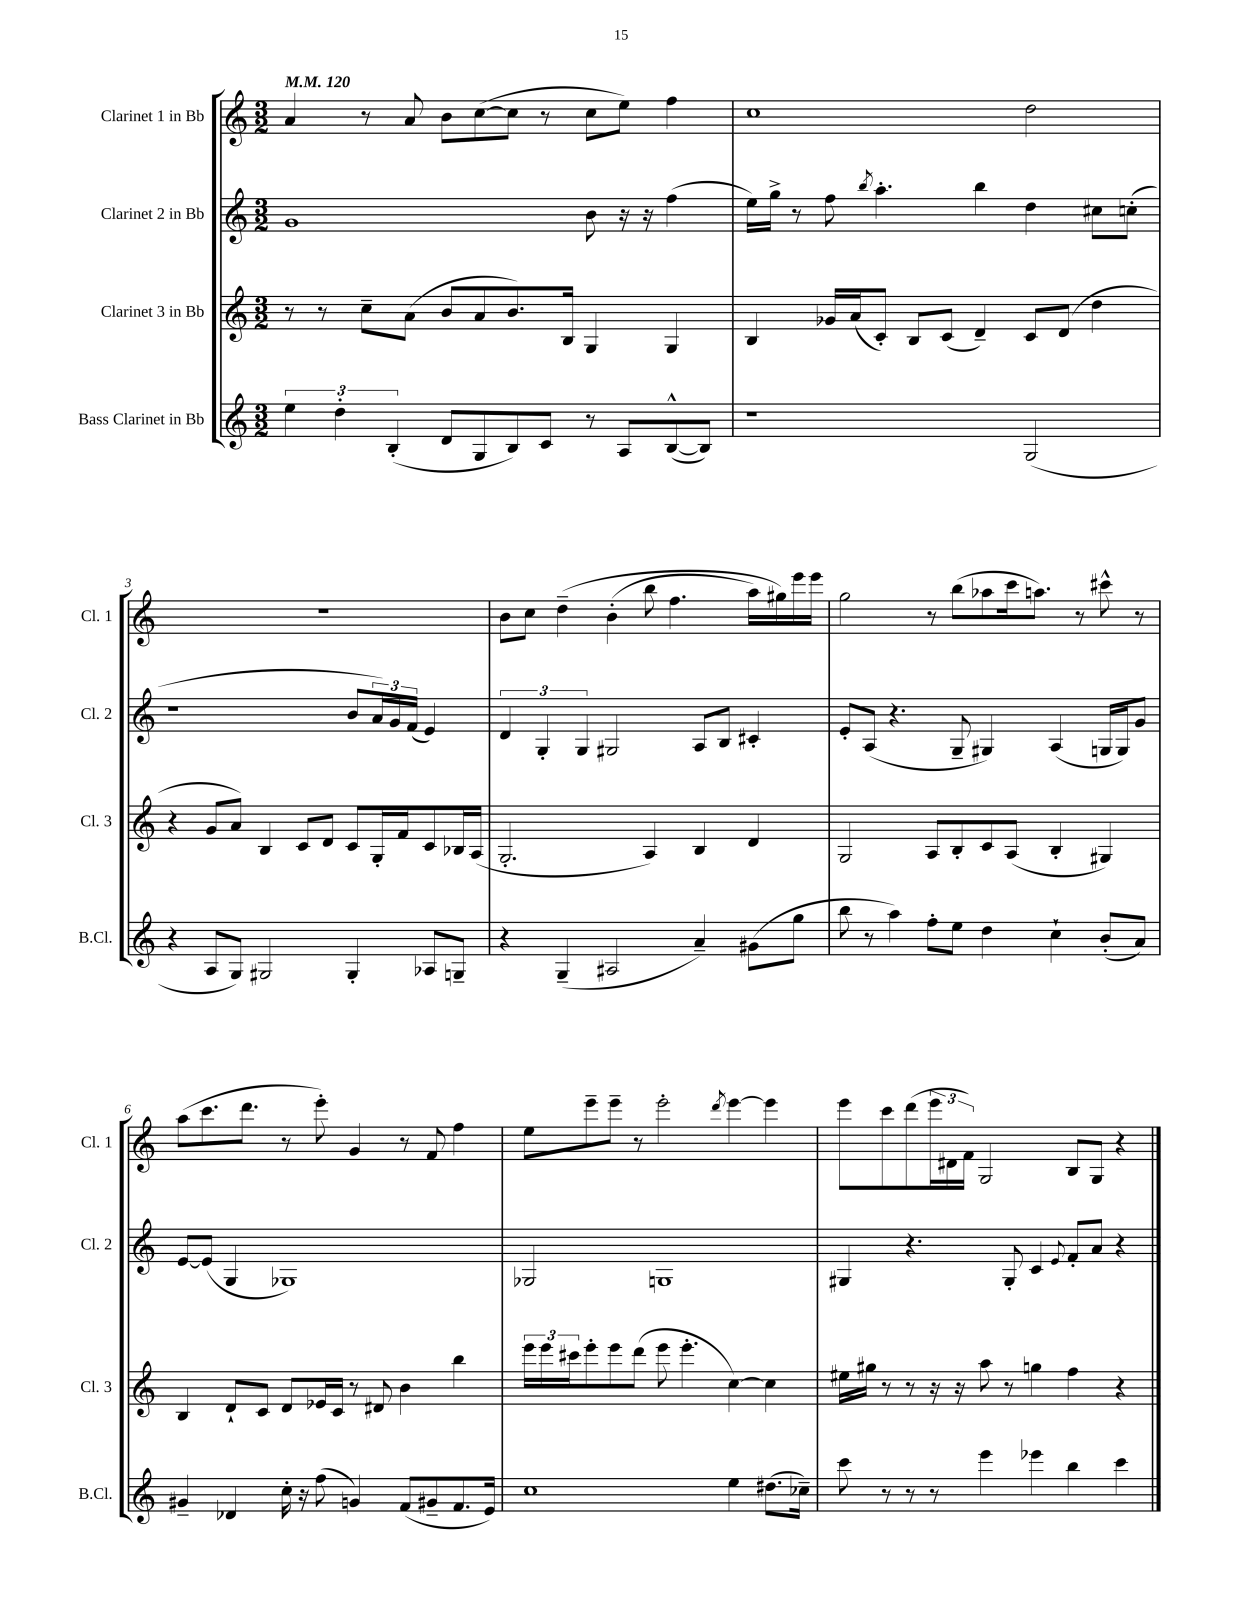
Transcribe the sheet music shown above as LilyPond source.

<<
\new StaffGroup <<
\new Staff = "s0" \with { instrumentName = "Clarinet 1 in Bb" shortInstrumentName = "Cl. 1" } {
    \clef treble \key c \major \numericTimeSignature \time 3/2 \tempo 4 = 120
    a'4 r8 a'8 b'8 c''8~( c''8 r8 c''8 e''8) f''4 |
    c''1 d''2 |
    R1. |
    b'8 c''8 d''4--\( b'4-.( b''8 f''4. a''16) gis''16\) e'''16 e'''16 |
    g''2 r8 b''8( aes''8 c'''16 a''8.) r8 cis'''8-^ r8 |
    a''8( c'''8. d'''8. r8 e'''8-.) g'4 r8 f'8 f''4 |
    e''8 e'''8-- e'''8-- r8 e'''2-. \acciaccatura { d'''8 } e'''4~ e'''4 |
    e'''8 c'''8 d'''8( \tuplet 3/2 { e'''16 dis'16 f'16) } g2 b8 g8 r4 \bar "|." |
}
\new Staff = "s1" \with { instrumentName = "Clarinet 2 in Bb" shortInstrumentName = "Cl. 2" } {
    \clef treble \key c \major \numericTimeSignature \time 3/2
    g'1 b'8 r16 r16 f''4( |
    e''16) g''16-> r8 f''8 \acciaccatura { b''8 } a''4.-. b''4 d''4 cis''8 c''8-.( |
    r1 b'8 \tuplet 3/2 { a'16) g'16 f'16( } e'4) |
    \tuplet 3/2 { d'4 g4-. g4 } gis2 a8 b8 cis'4-. |
    e'8-. a8( r4. g8-- gis4) a4( g16 g16) g'8 |
    e'8~ e'8( g4 ges1) |
    ges2 g1 |
    gis4 r4. gis8-. c'4 \appoggiatura { e'8 } f'8-. a'8 r4 \bar "|." |
}
\new Staff = "s2" \with { instrumentName = "Clarinet 3 in Bb" shortInstrumentName = "Cl. 3" } {
    \clef treble \key c \major \numericTimeSignature \time 3/2
    r8 r8 c''8-- a'8( b'8 a'8 b'8.) b16 g4 g4 |
    b4 ges'16 a'16( c'8-.) b8 c'8( d'4--) c'8 d'8( d''4 |
    r4 g'8 a'8) b4 c'8 d'8 c'8 g16-. f'16 c'8 bes16 a16( |
    g2.-. a4) b4 d'4 |
    g2 a8 b8-. c'8 a8( b4-. gis4) |
    b4 d'8-! c'8 d'8 ees'16 c'16 r8 dis'8 b'4 b''4 |
    \tuplet 3/2 { e'''16 e'''16 cis'''16 } e'''8-. e'''8 d'''8( e'''8 e'''4.-. c''4~) c''4 |
    eis''16 gis''16 r8 r8 r16 r16 a''8 r8 g''4 f''4 r4 \bar "|." |
}
\new Staff = "s3" \with { instrumentName = "Bass Clarinet in Bb" shortInstrumentName = "B.Cl." } {
    \clef treble \key c \major \numericTimeSignature \time 3/2
    \tuplet 3/2 { e''4 d''4-. b4-.( } d'8 g8 b8) c'8 r8 a8 b8~-^( b8) |
    r1 g2( |
    r4 a8 g8) gis2 gis4-. aes8 g8-- |
    r4 g4--( ais2 a'4--) gis'8( g''8 |
    b''8 r8 a''4) f''8-. e''8 d''4 c''4-! b'8-.( a'8) |
    gis'4-- des'4 c''16-. r16 f''8( g'4) f'8( gis'8-- f'8. e'16) |
    c''1 e''4 dis''8.( ces''16--) |
    c'''8 r8 r8 r8 e'''4 ees'''4 b''4 c'''4 \bar "|." |
}
>>
>>
